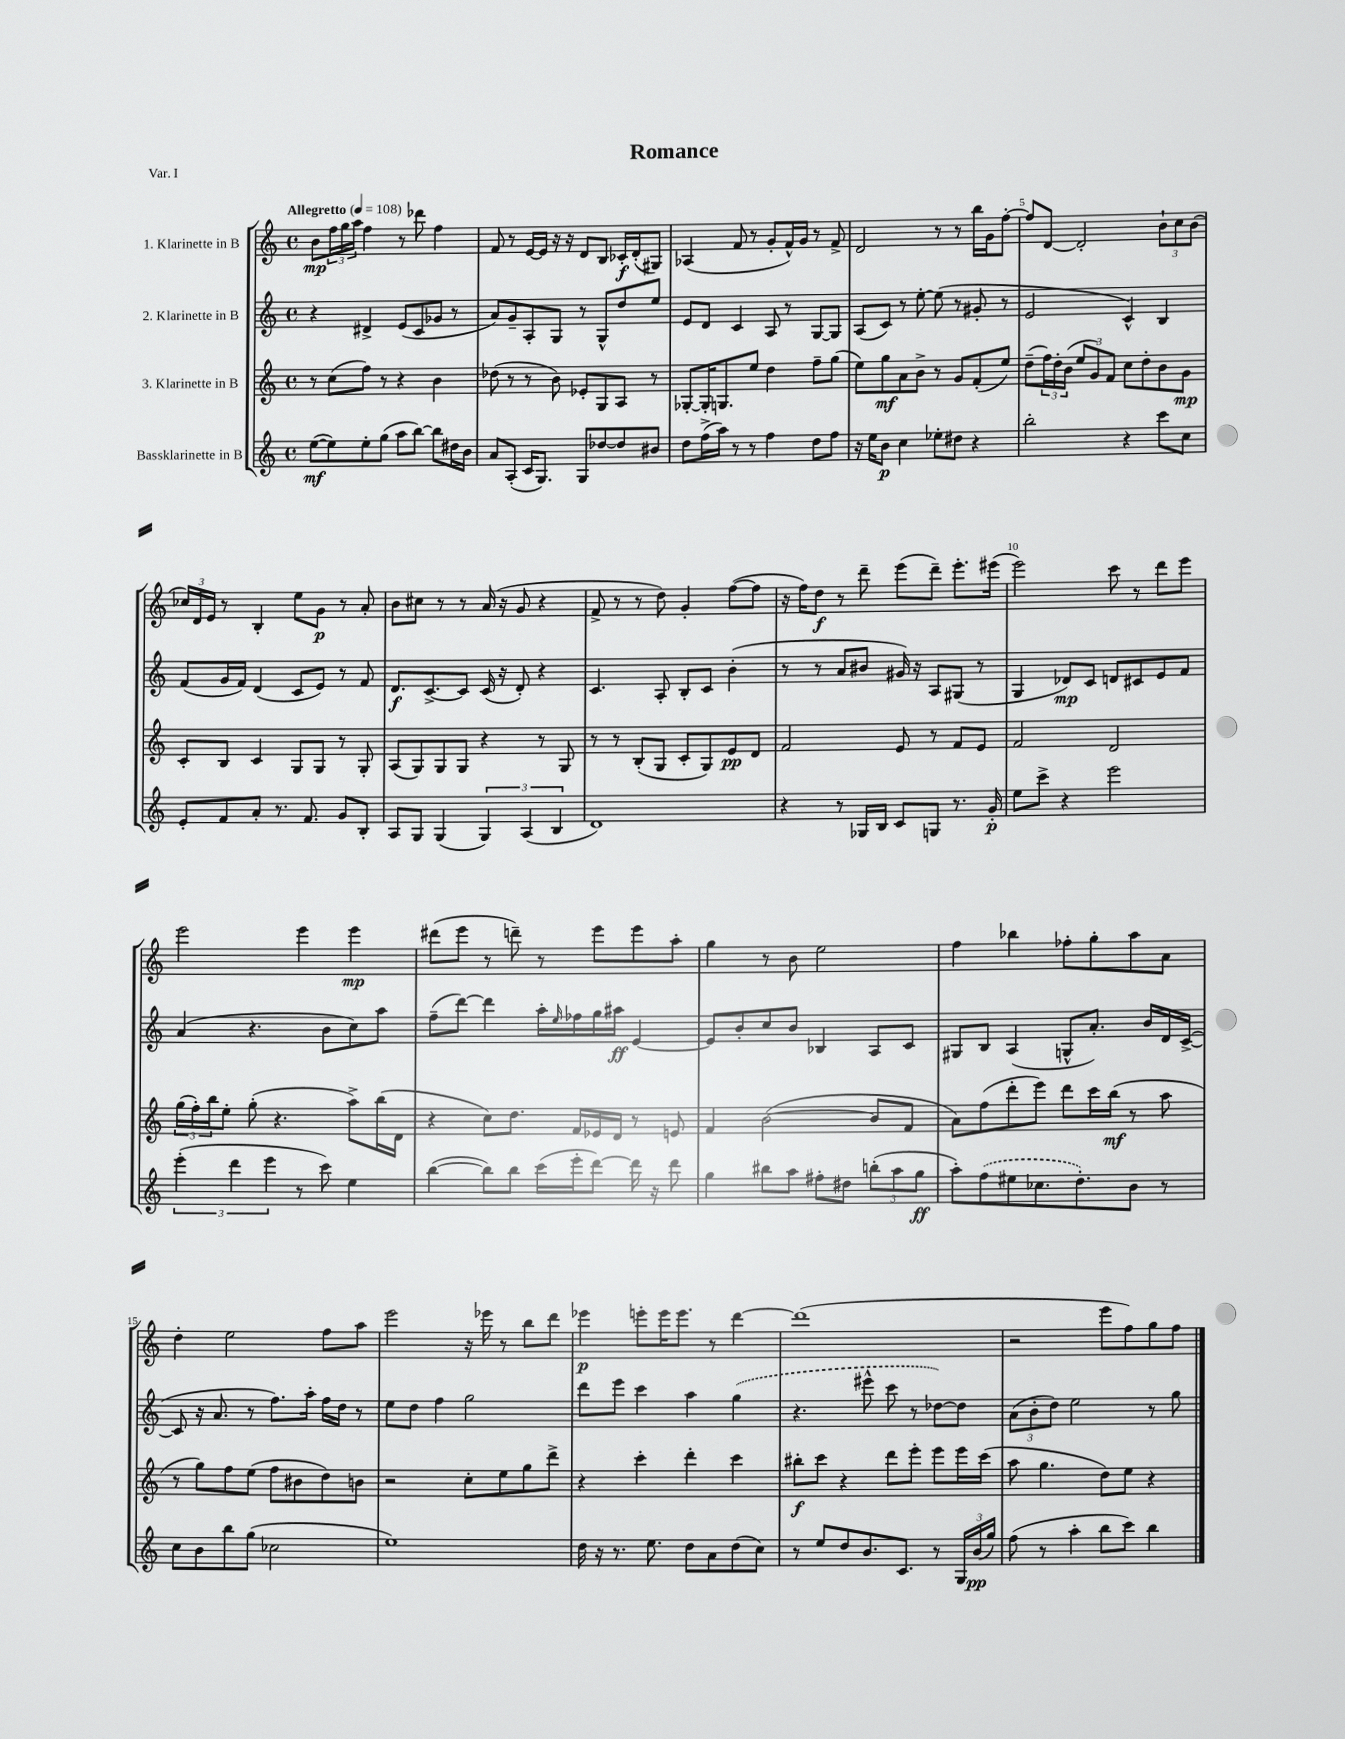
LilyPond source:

\header { title = "Romance" piece = "Var. I" }
<<
\new StaffGroup <<
\new Staff = "s0" \with { instrumentName = "1. Klarinette in B" } {
    \clef treble \key c \major \defaultTimeSignature \time 4/4 \tempo "Allegretto" 4 = 108
    b'8\mp \tuplet 3/2 { f''16 g''16 a''16 } f''4 r8 des'''8 f''4 |
    f'8 r8 e'16~ e'16 r16 r16 d'8 b8 ces'16-.\f d'16-.( gis8) |
    aes4( f'8 r8 g'8-. f'16-^) g'16 r8 f'8-> |
    d'2 r8 r8 b''16 g'16 f''8~-. |
    f''8 d'8~ d'2-. \tuplet 3/2 { b'8-! c''8 b'8( } |
    \tuplet 3/2 { ces''16) d'16 e'16 } r8 b4-. e''8 g'8\p r8 a'8-. |
    b'8 cis''8 r8 r8 a'16( r16 g'8 r4 |
    f'8-> r8 r8 d''8) g'4-. f''8~( f''8 |
    r16 f''16) d''8\f r8 d'''8-- e'''8( d'''8--) e'''8.-. eis'''16( |
    e'''2) c'''8 r8 d'''8 e'''8 |
    e'''2 e'''4 e'''4\mp |
    dis'''8( e'''8 r8 d'''8--) r8 e'''8 e'''8 a''8-. |
    g''4 r8 b'8 e''2 |
    f''4 bes''4 fes''8-. g''8-. a''8 a'8 |
    d''4-. e''2 f''8 a''8 |
    e'''2 r16 ees'''16 r8 b''8 d'''8 |
    ees'''4\p e'''8-. e'''16 e'''8. r8 d'''4~ |
    d'''1( |
    r2 e'''8 f''8) g''8 f''8 \bar "|." |
}
\new Staff = "s1" \with { instrumentName = "2. Klarinette in B" } {
    \clef treble \key c \major \defaultTimeSignature \time 4/4
    r4 dis'4-> e'8( c'8 ges'8 r8 |
    a'8) g'8-- a8-. g8 r8 g8-^ d''8 e''8 |
    e'8 d'8 c'4 a8 r8 g8~ g8 |
    a8( c'8) r8 e''8~-. e''8( r8 gis'8-. r8 |
    e'2 c'4-^) b4 |
    f'8( g'16 f'16) d'4( c'8 e'8) r8 f'8 |
    d'8.\f c'8.~-> c'8 c'16( r16 d'8-.) r4 |
    c'4. a8-. b8-. c'8 b'4-.( |
    r8 r8 a'8 bis'8 gis'16) r16 a8 gis8( r8 |
    g4 des'8\mp) c'8 d'8 cis'8 e'8 f'8 |
    a'4( r4. b'8 c''8) a''8 |
    f''8--( d'''8~) d'''4 a''16-. \grace { e''16 } fes''16 g''16 ais''16\ff e'4~ |
    e'8 b'8-. c''8 b'8 bes4 a8 c'8 |
    gis8 b8 a4( g8-^ a'8.-.) b'16 d'16 c'16~->( |
    c'8 r16 a'8. r8 f''8.) a''16-. f''16 d''16 r8 |
    e''8 d''8 f''4 g''2 |
    d'''8 e'''8 c'''4 a''4 \once \slurDashed g''4( |
    r4. eis'''8-^ c'''8 r8 des''8~) des''8 |
    \tuplet 3/2 { a'8( b'8-. d''8) } e''2 r8 g''8 \bar "|." |
}
\new Staff = "s2" \with { instrumentName = "3. Klarinette in B" } {
    \clef treble \key c \major \defaultTimeSignature \time 4/4
    r8 c''8( f''8) r8 r4 b'4 |
    des''8( r8 r8 b'8) ees'8-. g8 a8 r8 |
    ges8~-. ges16-. g8. e''8 d''4 f''8-- g''8( |
    e''8) g''8\mf a'8 b'8-> r8 g'8 f'8-.( e''8) |
    d''8--( \tuplet 3/2 { f''16) d''16-. b'16( } \tuplet 3/2 { e''8 g'8) f'8 } c''8 d''8-. b'8 g'8\mp |
    c'8-. b8 c'4 g8 g8 r8 g8-. |
    a8( g8) g8 g8 r4 r8 g8 |
    r8 r8 b8-.( g8 c'8-. g8) e'8\pp d'8 |
    f'2 e'8 r8 f'8 e'8 |
    f'2 d'2 |
    \tuplet 3/2 { g''16( f''16-.) b''16 } e''8-. g''8-.( r4. a''8->) b''16( d'16 |
    r4 c''8) d''8. f'16 ees'16 d'16 r8 e'8 |
    f'4 b'2~( b'8 f'8 |
    a'8) f''8( d'''8-. e'''8) d'''8 c'''16 b''16\mf( r8 a''8 |
    r8 g''8) f''8 e''8( f''8 bis'8 d''8) b'8 |
    r2 c''8-. e''8 g''8 d'''8-> |
    r4 c'''4-. d'''4-. c'''4 |
    bis''8-.\f c'''8 r4 d'''8 e'''8-. e'''8 e'''16 c'''16( |
    a''8 g''4. d''8) e''8 r4 \bar "|." |
}
\new Staff = "s3" \with { instrumentName = "Bassklarinette in B" } {
    \clef treble \key c \major \defaultTimeSignature \time 4/4
    e''8~\mf( e''8) e''8-. g''8( a''8 b''8~) b''8 dis''16 b'16 |
    a'8 a8-.( c'16 g8.) g8 des''8~ des''8 bis'8 |
    d''8 f''16->( a''16) r8 r8 f''4 d''8 f''8 |
    r16 e''16 b'8\p c''4 ees''8-. dis''8 r4 |
    b''2-. r4 c'''8 c''8 |
    e'8-. f'8 a'8-. r8. f'8. g'8 b8-. |
    a8 g8 g4( \tuplet 3/2 { g4) a4( b4 } |
    d'1) |
    r4 r8 ges16 b16 c'8 g8 r8. g'16-.\p |
    e''8 c'''8-> r4 e'''2 |
    \tuplet 3/2 { e'''4-.( d'''4 e'''4 } r8 c'''8) e''4 |
    b''4~( b''8) b''8 c'''16( e'''16-. d'''8~) d'''16 r16 d'''8 |
    g''4 bis''8 a''8 fis''8-. dis''8 \tuplet 3/2 { b''8-.( a''8 g''8\ff } |
    a''8-.) \once \slurDashed f''8( eis''8 ces''8. d''8.-.) b'8 r8 |
    c''8 b'8 b''8 g''8( ces''2 |
    e''1) |
    d''16 r16 r8. e''8. d''8 a'8 d''8( c''8) |
    r8 e''8 d''8 b'8. c'8. r8 \tuplet 3/2 { g16 b'16\pp( g''16) } |
    f''8( r8 a''4-. b''8 c'''8) b''4 \bar "|." |
}
>>
>>
\layout { \context { \Score \override BarNumber.break-visibility = ##(#f #t #t) barNumberVisibility = #(every-nth-bar-number-visible 5) } }
